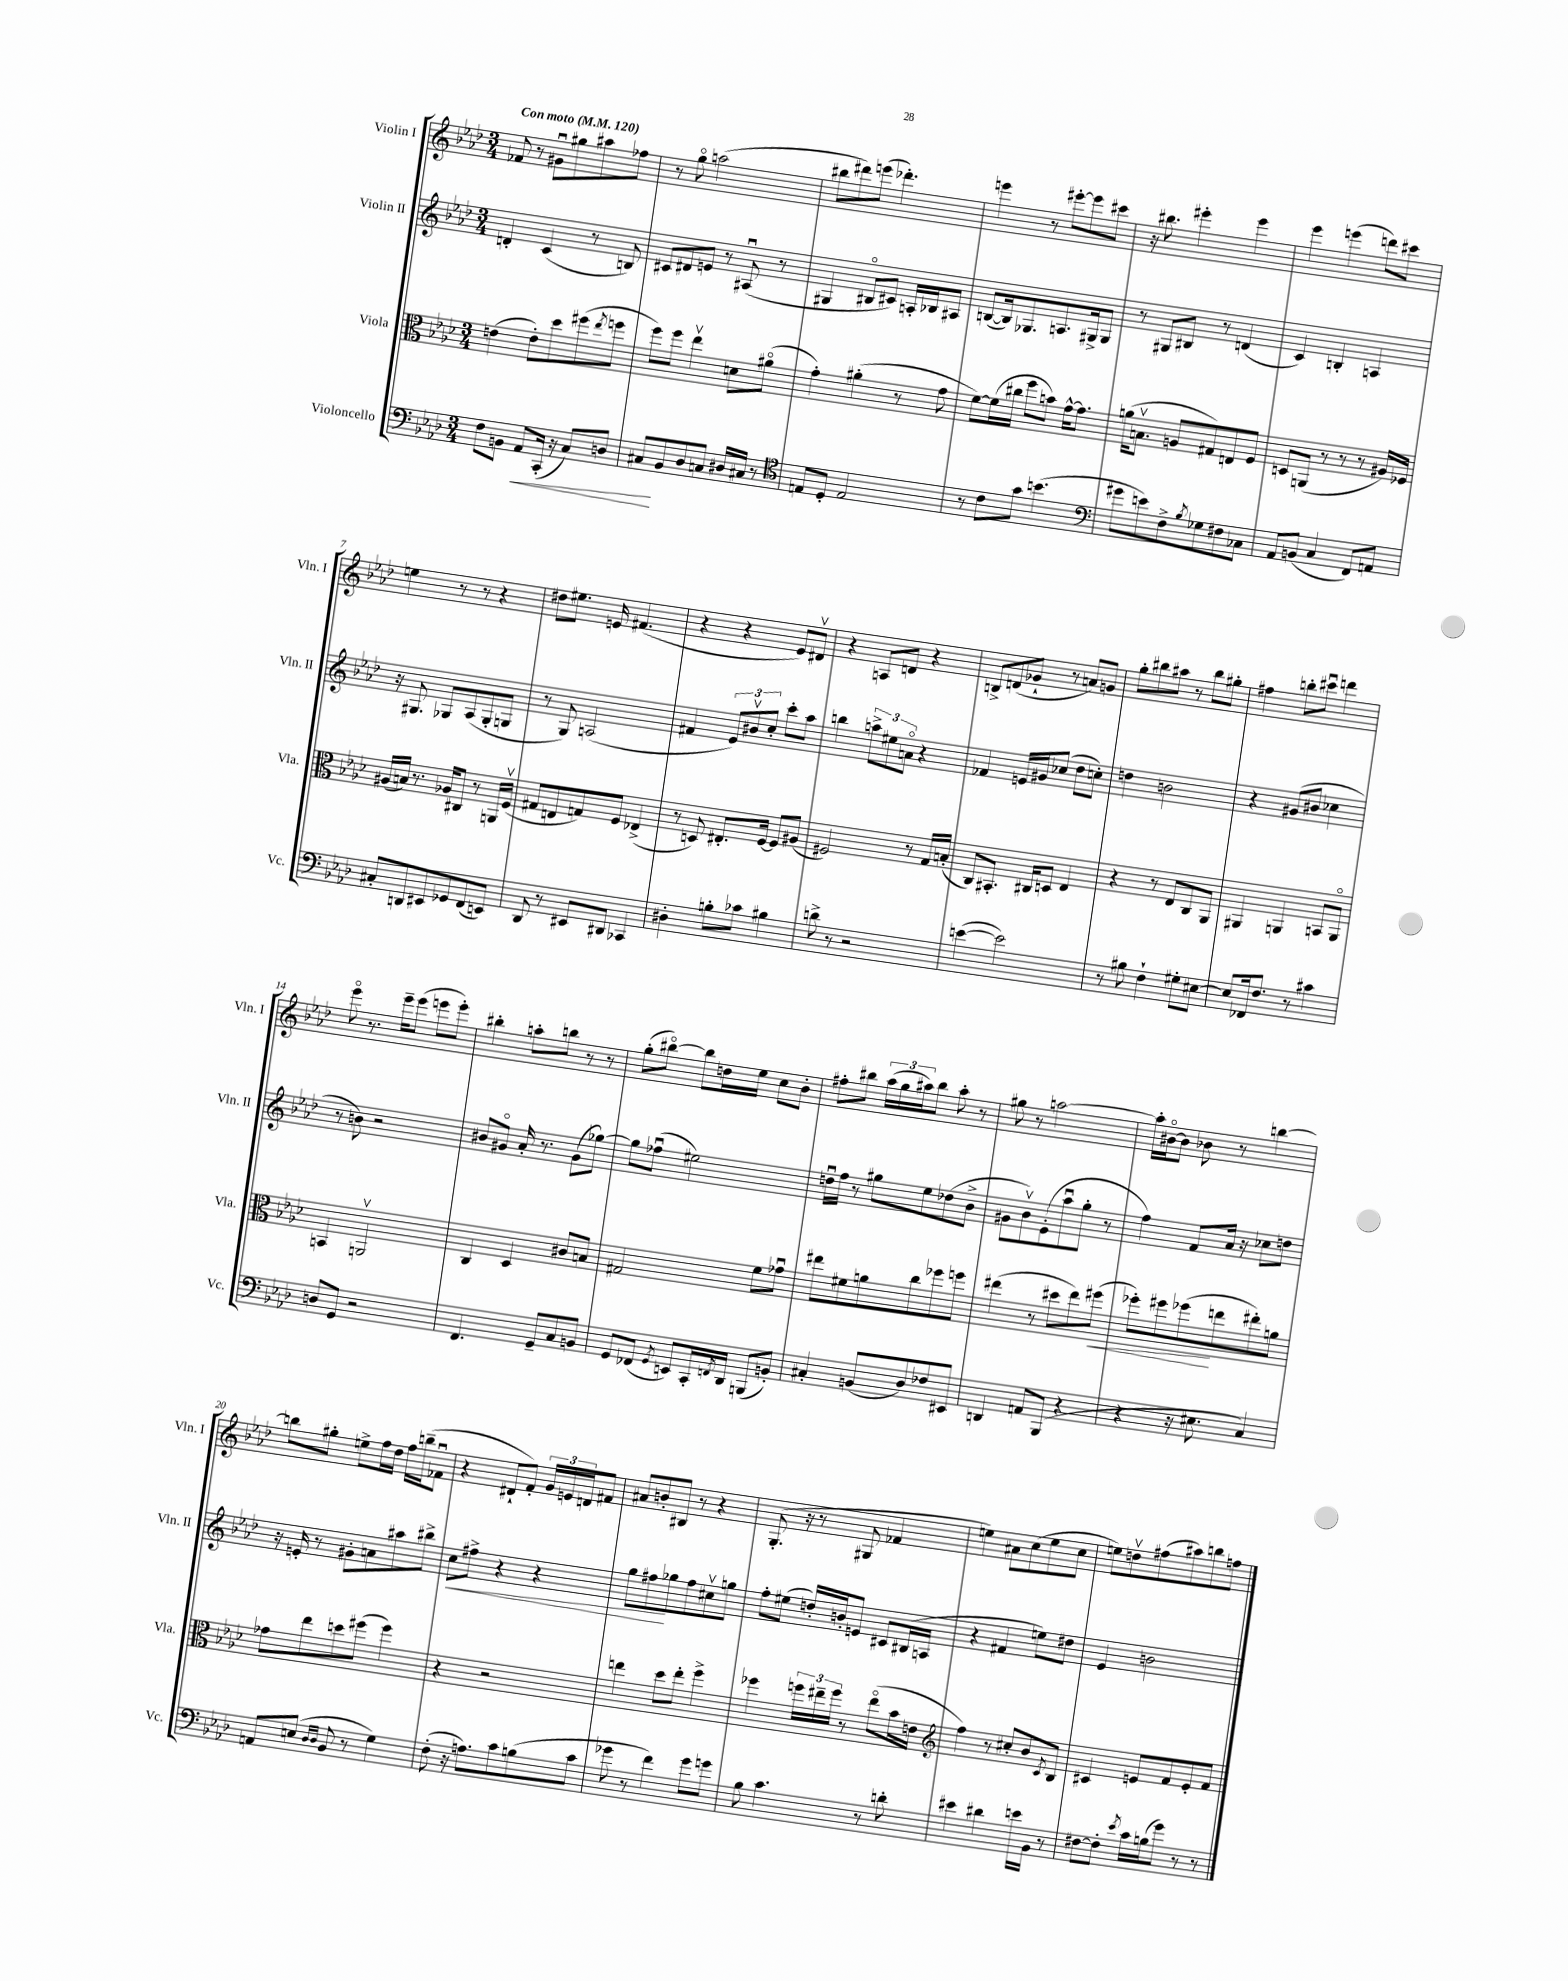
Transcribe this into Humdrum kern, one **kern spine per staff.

**kern	**kern	**kern	**kern
*staff4	*staff3	*staff2	*staff1
*clefF4	*clefC3	*clefG2	*clefG2
*k[b-e-a-d-]	*k[b-e-a-d-]	*k[b-e-a-d-]	*k[b-e-a-d-]
*M3/4	*M3/4	*M3/4	*M3/4
*MM120	*MM120	*MM120	*MM120
8F	(4e	4d'	8f-
8BB	.	.	8r
8AA-	8e')	(4c	8g#u
(16CC'	8dd-	.	8gg#
16r	.	.	.
8C)	(8ff#	8r	8aa#
.	8qee-	.	.
8D	8ff	8B)	8ff-
=	=	=	=
8C#	8ff)	8c#	8r
8BB-	8ff	8d#	8ggo
8D-	4ee-v	8e	(2aa
8C	.	8r	.
16D#	8d	(8A#u	.
16C#	.	.	.
8r	(8a#o	8r	.
=	=	=	=
*clefC4	*	*	*
8E	4g')	4G#	8bb#
8D-'	.	.	8ddd#)
2E	(4a#'	8B#o	(8eee
.	.	8c#)	4.ddd-')
.	8r	16A'	.
.	.	16B-	.
.	8g	8A#	.
=	=	=	=
8r	[8f)	([8B	4eee
8c	(16f]	16B])	.
.	16cc#	8.G-	.
8g	8ff	.	8r
(4.b	8b)	8.A	[8eee#'
.	[16g^^	.	8eee#]
.	8.g]	16G#^	.
.	.	8G#	8ccc#
=	=	=	=
*clefF4	*	*	*
8g#	(16a	8r	16r
.	8.Bv	.	8.bb#
8e)	.	8G#	.
8F^	8A	8B#	4eee#'
8qB-	.	.	.
8G-	8G#)	8r	.
8F#	8E	(4d	4eee#
8C-	8F	.	.
=	=	=	=
8AA-	8D	4c)	4eee-
(8BB	(8AA	.	.
4C	8r	4B'	(4eee
.	8r	.	.
8FF)	8r	4A	8ddd)
8AA	16A#)	.	8ccc#
.	16F-	.	.
=	=	=	=
8C#'	(16A#	16r	4ee
.	16B)	8.G#	.
8DD	8.r	.	.
8EE#	.	8G-	8r
.	16A-	.	.
8GG-	8C#	(8A-	8r
(8FF	8r	8G-'	4r
8EE)	16AA	8G	.
.	(16Fv	.	.
=	=	=	=
8DD-	8G#	8r	8dd#
8r	8E	8G)	8.ee#
8EE#	8G)	(2A	.
.	.	.	16e
8DD#	8F	.	(4.f#
4CC-	(4E-^	.	.
=	=	=	=
4D#'	8r	4f#	4r
.	8D)	.	.
8B'	8.E#'	12e-)	4r
.	.	12b#v	.
8c-	.	.	.
.	.	12cc'	.
.	[16F	.	.
4B#	8F]	8ccc'	8e-)
.	(8A#	8aa-	8d#v
=	=	=	=
8d^	2F#)	4bb	4r
8r	.	.	.
2r	.	12aa^	8A
.	.	12ee#	.
.	.	.	8d
.	.	12ao	.
.	8r	4r	4r
.	16G	.	.
.	(16B'	.	.
=	=	=	=
([4e	8C)	4f-	8B^
.	8.BB#'	.	(8d
2e])	.	16e	8g-`
.	16C#	16g#	.
.	8D	(8cc-	8r
.	4E-	8dd-	8a)
.	.	8cc')	8g
=	=	=	=
8r	4r	4dd	8gg'
8B#	.	.	8bb#
4F`	8r	2b	8aa#
.	8E-	.	8r
8G#'	8C	.	8bb#
[8E#	8AA-	.	8gg#'
=	=	=	=
8E#]	4AA#	4r	4ff#
16FF-	.	.	.
8.F	.	.	.
.	4AA	(8g#	8bb'
8r	.	8b#	8ccc#u
4c#	8BB	4cc-	4ddd
.	8AAo	.	.
=	=	=	=
8D	4BB	8r	8eee-o
8GG	.	8b)	8.r
2r	2AAv	2r	.
.	.	.	16eee-~
.	.	.	(8eee-
.	.	.	8eee
.	.	.	8eee')
=	=	=	=
4.FF	4C	8b#	4bb#'
.	.	8g#o	.
.	4D-	16a-'	8aa'
.	.	8.r	.
8GG~	.	.	8bb
8C	8c#	(8g#	8r
8BB	8B	[8gg-)	8r
=	=	=	=
8GG	2G#	8gg-]	(8gg'
(8FF-	.	(8ff-u	[8bb#o)
8qGG	.	.	.
8EE)	.	2ee#)	8bb#]
16CC'	.	.	16dd
8qFF	.	.	.
16DD-	.	.	16ee-
(8BBB	8f	.	8cc
8BB')	8g-u	.	8b-'
=	=	=	=
4C#'	8ee#	16ddu	8ff#'
.	.	16ff	.
.	8f#	8r	8bb#
(8BB	8a	8gg#	(24aa-
.	.	.	24gg
.	.	.	24aa#)
8D-)	8cc	8ee-	8bb#
8F-	8ff-	(8dd-	8aa#'
8EE#	8ff	8b-^	8r
=	=	=	=
4DD	(4ee#	8g#	8gg#
.	.	8b-v)	8r
8AA	8r	(8e-'	[2aa
(8BBB-	8dd#	8aa-u	.
4r	8ee#)	8gg'	.
.	(8ff#	8r	.
=	=	=	=
4r	8ff-')	4ff)	16aa']
.	.	.	[16b#o
.	8ff#	.	8b#]
16r	(8ff-	8f	8b-
8.E#	.	.	.
.	8ee	16a-	8r
.	.	16r	.
4C)	8ee#')	8cc-	[4bb
.	8a	8dd	.
=	=	=	=
8AA	8g-	16r	8bb]
.	.	16e'	.
(8E	8ee-	8r	8gg#'
16qqD-	.	.	.
16qqD-	.	.	.
8BB-	8dd	8g#'	8ee^
8r	(8ff#	8a	16ff
.	.	.	16dd-
4G)	4ff#)	8aa#	16ff
.	.	.	(16bb~
.	.	8bb#^	8f-u
=	=	=	=
(8F'	4r	8cc	4r
16r	.	8ff#^	.
8.A)	.	.	.
.	2r	4r	8d#`
8c	.	.	8f')
(8B	.	4r	24g
.	.	.	24e
.	.	.	24d
8c	.	.	8f#
=	=	=	=
8g-	4ee	8gg	8a#
8r	.	8ff#	8b'
4f)	8dd-	8gg-	8B#
.	8ee'	8ff#	8r
8g-	4ff^	8cc#v	4r
8g	.	8gg	.
=	=	=	=
8B-	4ff-	8ff'	(8.G'
4.c	.	(8ee#	.
.	.	.	16r
.	24ff	16dd')	8r
.	24ee#~	.	.
.	.	16b'	.
.	24ff	.	.
.	8r	8e	8G#
8r	(8ee#o	8c#	4f-
8d'	16b-	(16B#	.
.	16e	16A	.
=	=	=	=
*	*clefG2	*	*
4e#	4ff)	4r	4ee)
4d#	8r	4f#	8a#
.	8cc#'	.	(8cc
16e	8b-	8ee)	8ee
16BB-	.	.	.
.	8qc	.	.
8r	8B-	8dd#	8cc
=	=	=	=
[8F#	4c#	4e-	8ee)
8F#']	.	.	8ddv
8qe-	.	.	.
16c	8e	2b	(8ff#
(16B	.	.	.
8g)	8f	.	8aa#)
8r	8e'	.	8bb
8r	8f	.	8ff
==	==	==	==
*-	*-	*-	*-
